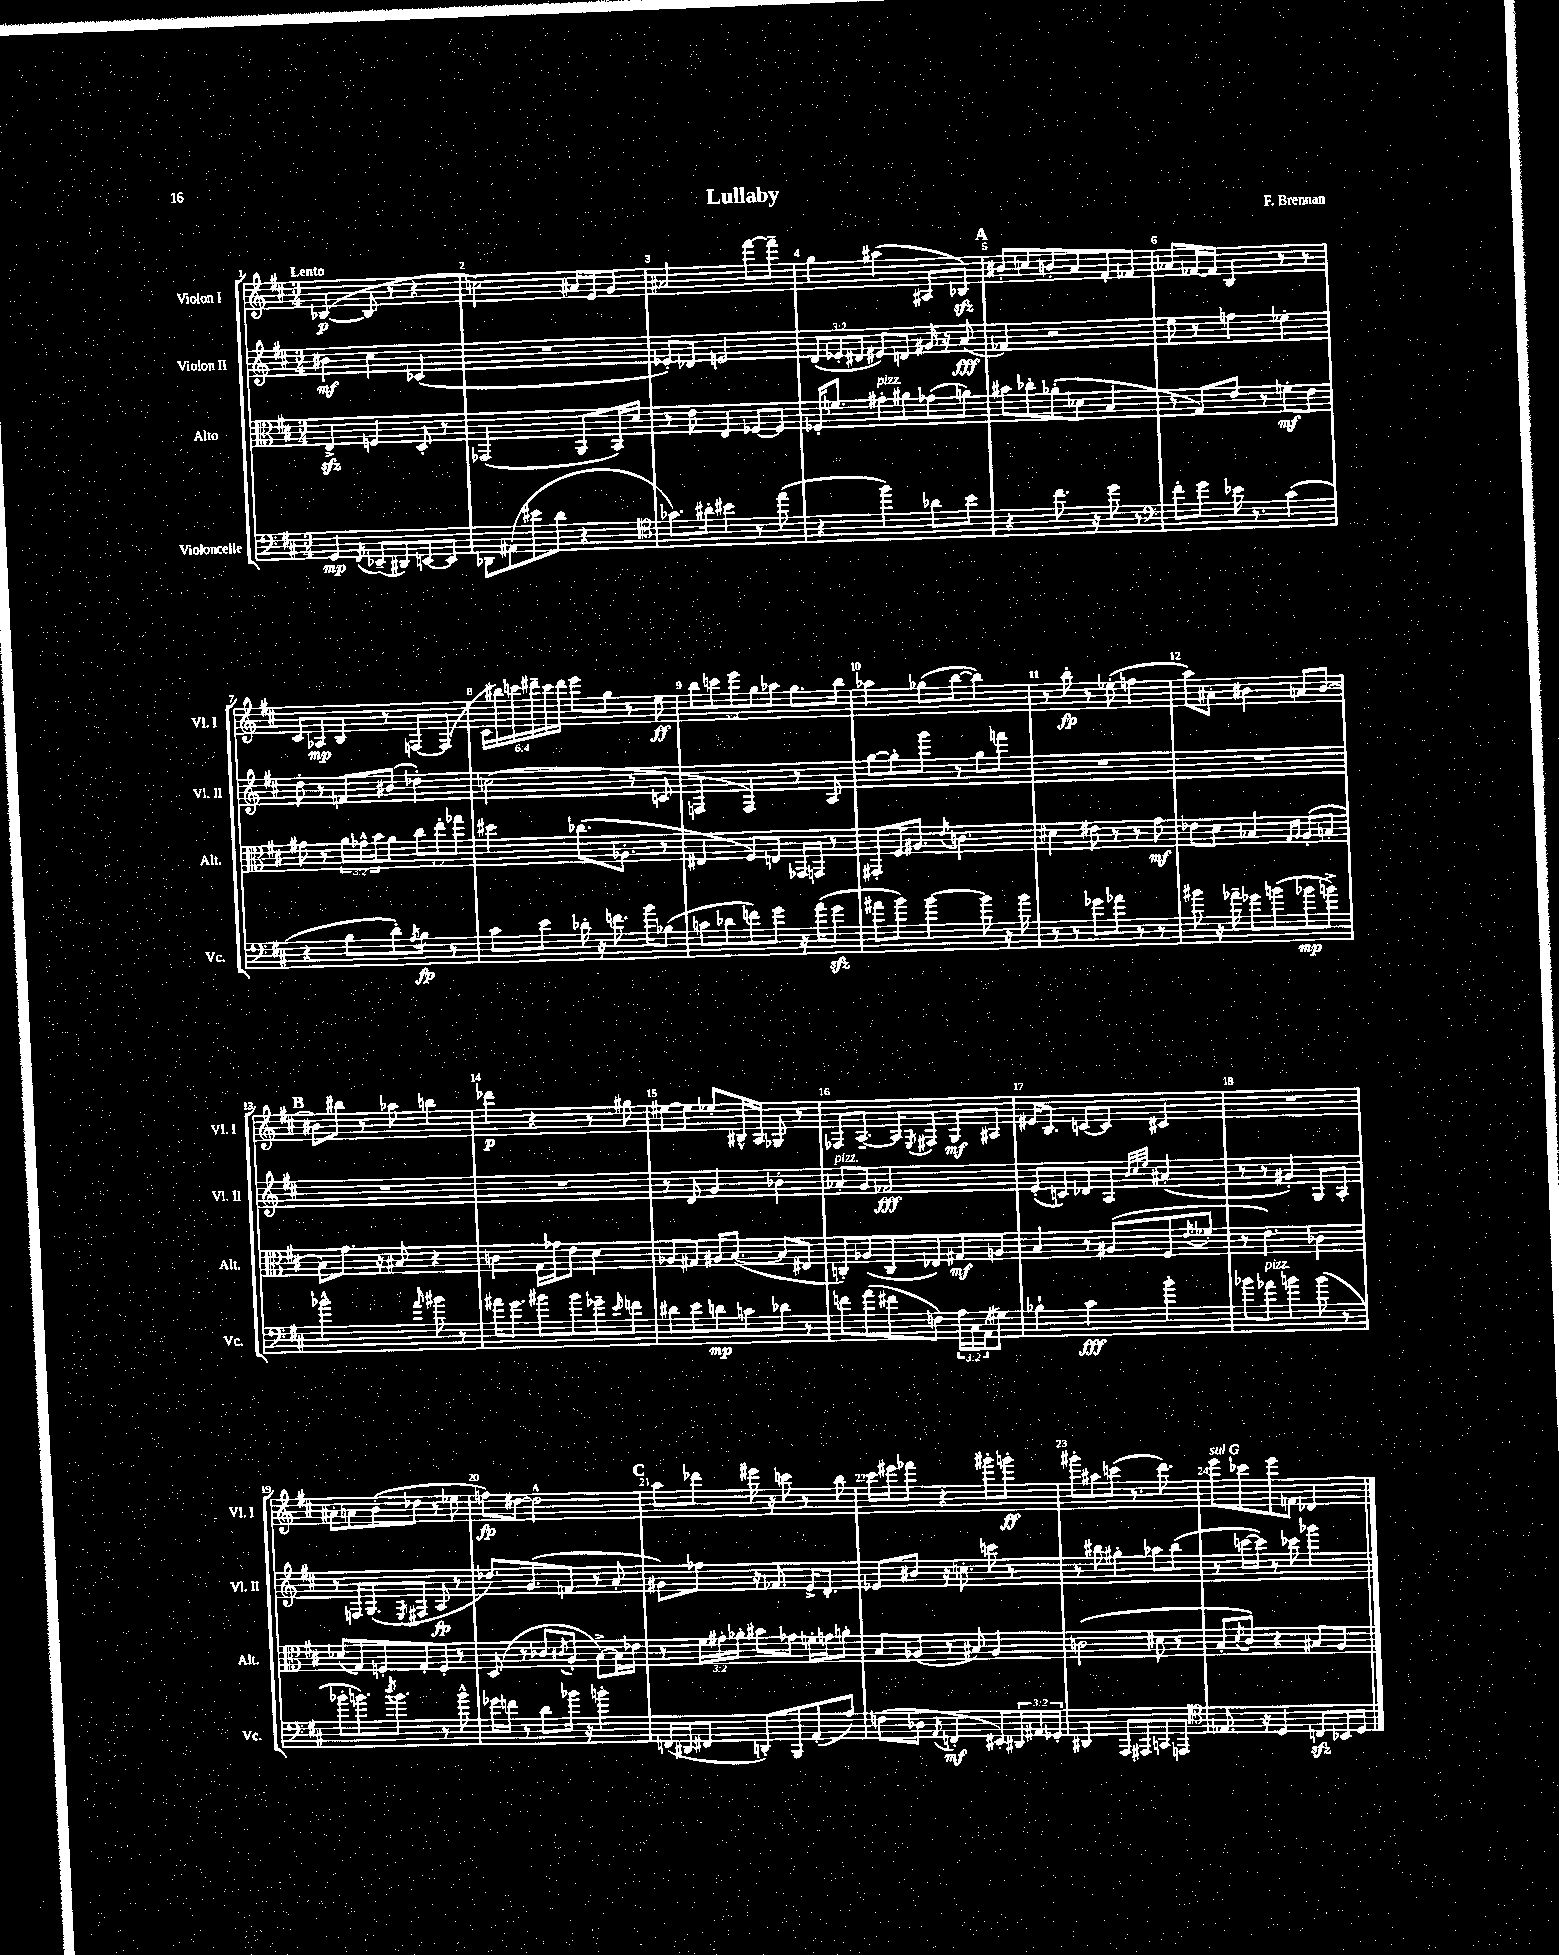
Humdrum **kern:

**kern	**kern	**kern	**kern
*staff4	*staff3	*staff2	*staff1
*clefF4	*clefC3	*clefG2	*clefG2
*k[f#c#]	*k[f#c#]	*k[f#c#]	*k[f#c#]
*M3/4	*M3/4	*M3/4	*M3/4
4GG/	4E^/	4b#\	([4B-/
8qFF#/	.	.	.
(8EE-~/L	4F/	4cc#\	8B-/]
8DD#/)	.	.	8r
[8EE/	8D'/	(4c-/	4r
8EE/]J	8r	.	.
=	=	=	=
8DD-\L	(2GG-/	2.r	2cc\)
(8AA#\	.	.	.
8e#\	.	.	.
8d\J	.	.	.
4r	8AA/L	.	16a#/LL
.	.	.	16e/J
.	16BB/L)	.	8g/J
.	16d/JJ	.	.
=	=	=	=
*clefC4	*	*	*
8.g-\L)	8r	8e-'/L)	2a#/
.	8e\	8d-/J	.
16a#'\Jk	.	.	.
4b#\	4E/	2e/	.
8r	[8F-/L	.	[8fff#\L
(8ee\	8F-/]J	.	8fff#~\]J
=	=	=	=
4r	16F-'/LK	(12d/L	4gg\
.	8.f/J	.	.
.	.	12e-'/	.
.	.	12d#/J	.
4ff#\)	8g#'\L	8e#/L)	(4aa#\
.	8a#\	8d/J	.
8a-\L	(8g-\	16g#/	8A#/L
.	.	16r	.
8b\J	8a\J)	(8a/	8B-/J)
=	=	=	=
4r	8b#\L	4f-/)	8b#'/L
.	8cc-'\	.	8cc/
8.cc#\	(8a-'\	2r	8b'/
.	8d-\J	.	8a/
16r	.	.	.
8dd\	4B/	.	8f#'/
8r	.	.	8f-/J
=	=	=	=
*clefF4	*	*	*
8f#'\L	8r	8ee\	8a-/L
8g\J	8G/L)	8r	[16f-/L
.	.	.	16f-/]JJ
16e-\	8e/J	4ff\	4B/
8.r	.	.	.
.	8r	.	.
(4c#\	8f'\L	4ee-'\	8r
.	8e\J	.	8r
=	=	=	=
4r	8g#\	8dd'\	8c#/L
.	8r	8r	8A-/
8B\L	24a\LL	8f/L	8B/J
.	24g-^^\	.	.
.	24b\J	.	.
8d'\)	8a\J	(8b#/J	8r
8qA/	.	.	.
8B\J	12cc#\L	4dd-'\)	[8F/L
.	12ee'\	.	.
8r	.	.	(8F/]J
.	12gg-\J	.	.
=	=	=	=
8c#\L	4dd#\	(2cc\	24c#\LL
.	.	.	24bb#\)
.	.	.	24ccc\
8e\J	.	.	24ddd#~\
.	.	.	24ccc\
.	.	.	24ddd#\JJ
16d-'\	(8.cc-\L	.	8eee\L
16r	.	.	.
8.f\	.	.	8gg\J
.	8.A-'\J	.	.
.	.	8r	8r
16b\LK	.	.	.
(8B-\J	8r	8c/	8ee\
=	=	=	=
8c\L	4E#/	4F/	10bb\L
.	.	.	10ccc\
8d-\	.	.	.
.	.	.	10eee\
8f\)	8F#/L)	4F/)	.
.	.	.	10gg\
8g\J	8E/J	.	.
.	.	.	10aa-\J
16r	16GG-/LL	8r	8.gg\L
(16a\LK	16GG/JJ	.	.
8g\J	8r	8A/	.
.	.	.	16bb\Jk
=	=	=	=
8a#\L	8GG#'/L	[8gg\L	4aa-\
8b\J)	16F#/K	8gg'\]	.
.	8.A#/J	.	.
[4b\	.	8ggg\J	(8gg-\L
.	8qe/	.	.
.	4.c\	8r	[8bb\J
8b\]	.	8gg\L	4bb\])
16r	.	8fff\J	.
16b\	.	.	.
=	=	=	=
8r	4d#\	2.r	8r
8r	.	.	8bb'\
8g-\L	8e#\	.	8r
8a-\J	8r	.	(8ee-'\
8r	8r	.	4ff\
8r	8g\	.	.
=	=	=	=
8b#\	8e-\L	2.r	8aa\L)
16r	8d\J	.	8a#'\J
16a-~\	.	.	.
8g-\L	4B-/	.	4b#\
(8b\	.	.	.
.	16qqG/LL	.	.
.	16qqA/JJ	.	.
8b-\	(8A'/L	.	8a/L
8b^\J)	8B'/J	.	[8b#/J
=	=	=	=
2b-^^\	8B\L)	2.r	8b#\]L
.	8.g\J	.	8bb#\J
.	.	.	8r
.	16r	.	.
.	8B#/	.	8aa-\
16qqa/	.	.	.
8b#\	4r	.	4bb\
8r	.	.	.
=	=	=	=
16a#\LK	4c\	2.r	4ddd-\
8.g\J	.	.	.
8b#\L	16G\LL	.	4r
.	16g-\J	.	.
8b#\	8e\J	.	.
8g-~\	4d\	.	8r
16qqe/	.	.	.
8f\J	.	.	8gg#\
=	=	=	=
8d#\L	8A-/L	8r	[8ee#\L
8e\	8G#/J	8d/	8ee#\]J
8d\	16A#/LK	4g/	8ee-'/L
.	([8.B/J	.	.
8c\	.	.	16B#^^/L
.	.	.	16A/JJ
8d-\J	8B/]L	4b-'\	8G-/
8r	8E#/J	.	8r
=	=	=	=
8f\L	8C'/L)	8a-'/L	8F-/L
(8a\	(8A-/	8g/J	[8.A~/J
8f#\	8C/	2f-/	.
.	.	.	16A/]LK
.	.	.	8qE/
8F\J)	8E-/)	.	8F#/J
24A\LL	8G#/	.	8G/L
24C#\	.	.	.
(24AA\J	.	.	.
8G#\J)	8A/J	.	8A#/J
=	=	=	=
4B-`\	4B/	(8e'/L	16e#/LK
.	.	.	8.B/J
.	.	8c/)	.
4c#\	8r	8d-/	[8c/L
.	(8A#/L	8A/J	8c/]J
.	.	32qqb/LLL	.
.	.	32qqcc#/	.
.	.	32qqee/JJJ	.
4b'\	8F#/	(4a#'/	4c#/
.	8qe/	.	.
.	8f-'/J	.	.
=	=	=	=
8b-\L	8r	8r	2.r
8a-\J	4.e\)	8r	.
4b\	.	4g#'/)	.
(8b\	4c-\	8G/L	.
8r	.	8A'/J	.
=	=	=	=
8b-'\L	(8d-/L	8r	8a#'\L
8.b\)	8G/)	16F/LK	8a\
.	.	(8.G/	.
.	8F'/	.	(8b'\
8qdd/	.	.	.
8.b\J	.	.	.
.	.	8qE/	.
.	8G'/	8F#/J	8dd-\J
8r	8F'/J	8A/	8r
8b^^\	8r	8r	8ee-\
=	=	=	=
16g-\LL	(8D/	8.dd-/L)	8ff\L)
16f\JJ	.	.	.
8r	8r	.	[8dd#\J
.	.	(8.g/	.
8d\L	8c-/L	.	2dd#^^\]
.	8qc#/	.	.
16b-\Jk	8A'/J	8f/J	.
16r	.	.	.
4b'\	[8B^\L)	8r	.
.	16B\]L	8a'/	.
.	16e-\JJ	.	.
=	=	=	=
(16FF/LL	8r	8g#\L)	8aa\L
16DD#/J	.	.	.
8FF#/J	24f#\LL	8ff-\J	8ddd-\J
.	24g#'\	.	.
.	24a-'\JJ	.	.
8DD'/L)	8b#\L	16r	16eee#\
.	.	8.f-/	16r
8BBB/	8g-\J	.	8ccc\
(8AA'/	16f'\LL	16e^/LK	8r
.	16g\J	8.d'/J	.
8A/J)	8a'\J	.	8bb\
=	=	=	=
(8F\L	8B/L	8e-/L	16ccc#\LL
.	.	.	16eee#\J
8D-\J	(8A-/J	8b#/J	8fff-\J
8qAA/	.	.	.
4FF'/	8r	16r	4r
.	.	8.cc'\	.
.	8B#/)	.	.
8EE#'/L)	4A-/	8ccc\	8ggg#'\L
24DD#/L	.	8r	8ggg'\J
24AA#/	.	.	.
24GG-'/JJ	.	.	.
=	=	=	=
4DD#/	(2c\	8r	8ggg#'\L
.	.	8bb#\	8aa#\
8AAA/L	.	4gg#'\	(8ccc\J
8AAA#/	.	.	8.r
8CC/	8d#\	8aa-\L	.
.	.	.	8.ddd\)
8AAA/J	8r	(8bb#\J	.
=	=	=	=
*clefC4	*	*	*
8.E-/	8B'/L	8r	8eee\L
.	8qd/	.	.
.	8c#/J)	[16ccc\LL	8ccc-\
16r	.	16ccc\]JJ)	.
4D/	4r	8r	8eee\
.	.	8ccc-\	8f\J
8C/L	8B#/L	4ggg-\	4d-/
16BB-/L	8A/J	.	.
16D/JJ	.	.	.
==	==	==	==
*-	*-	*-	*-
